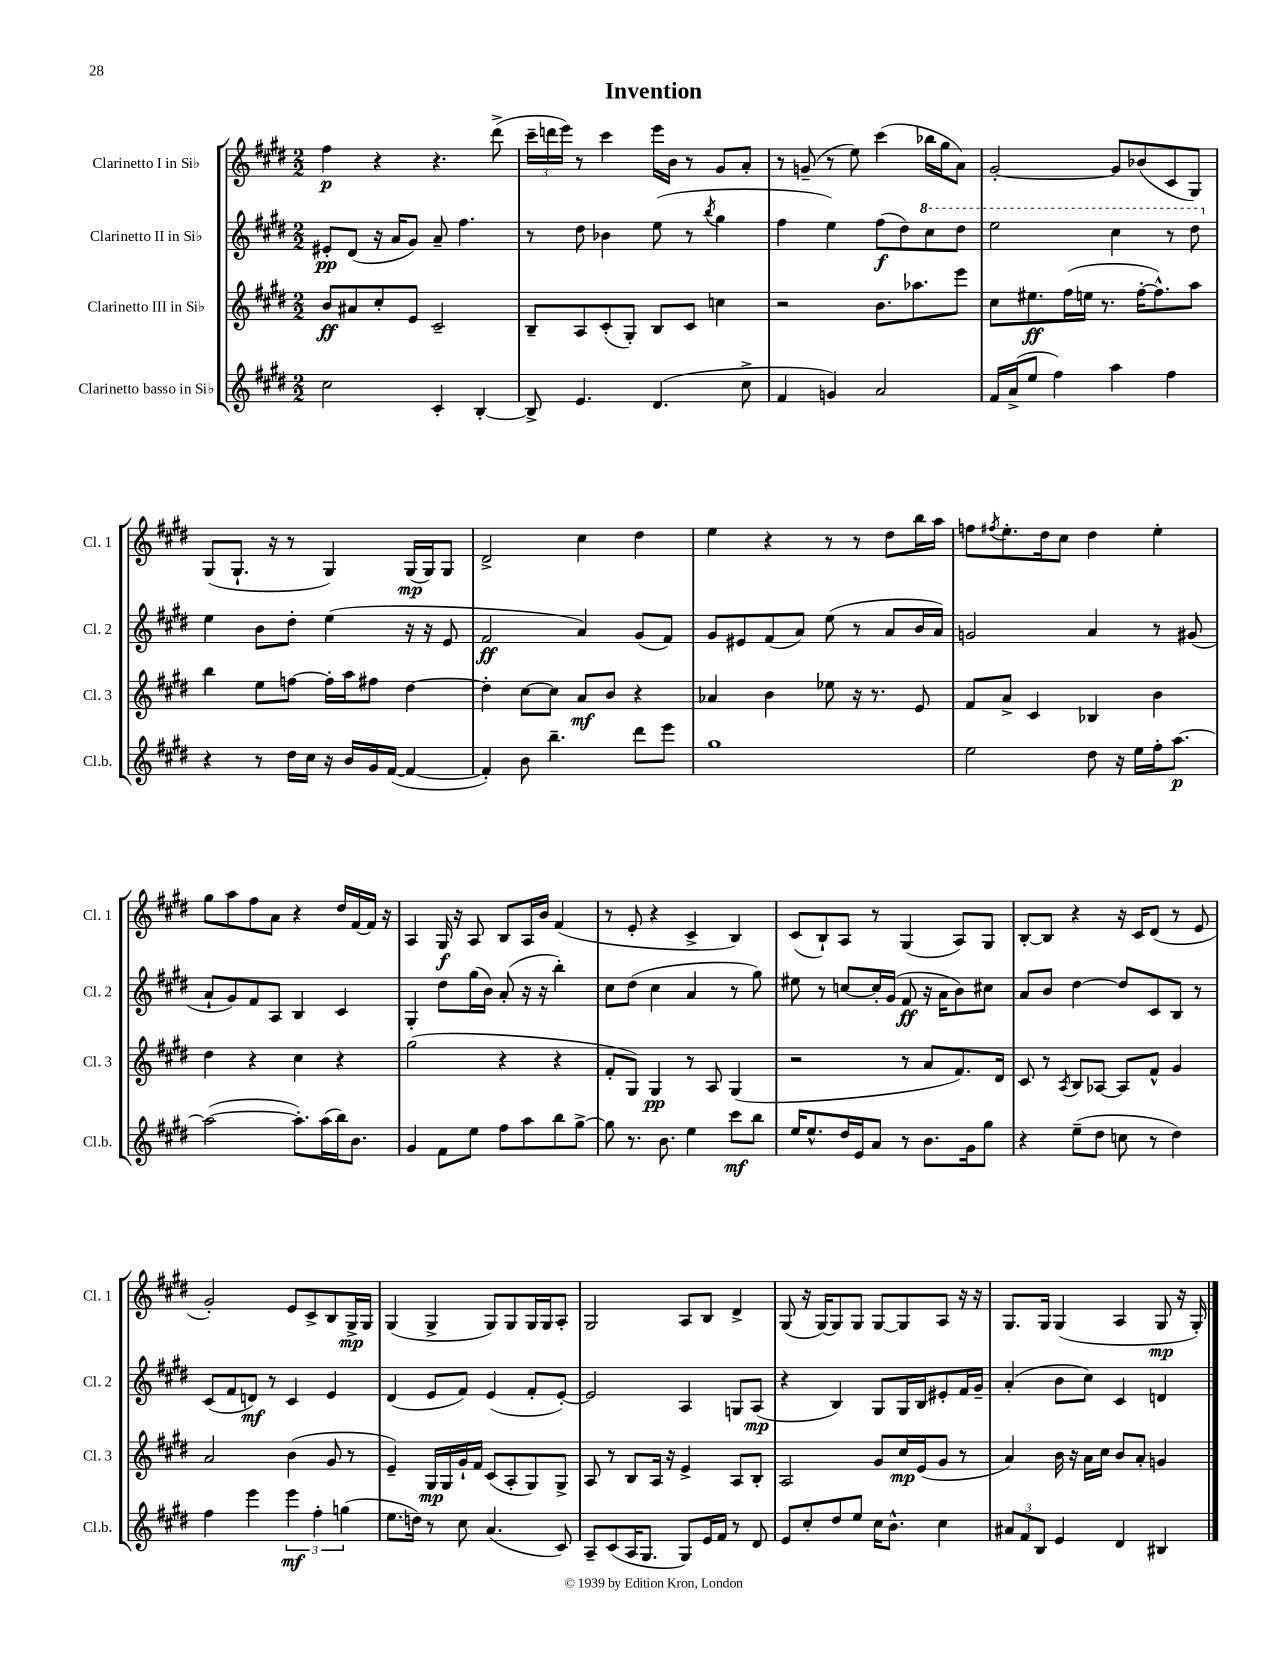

**kern	**dynam	**kern	**dynam	**kern	**dynam	**kern	**dynam
*part4	*part4	*part3	*part3	*part2	*part2	*part1	*part1
*staff4	*staff4	*staff3	*staff3	*staff2	*staff2	*staff1	*staff1
*I"Clarinetto basso in Si♭	*	*I"Clarinetto III in Si♭	*	*I"Clarinetto II in Si♭	*	*I"Clarinetto I in Si♭	*
*I'Cl.b.	*	*I'Cl. 3	*	*I'Cl. 2	*	*I'Cl. 1	*
*clefG2	*	*clefG2	*	*clefG2	*	*clefG2	*
*k[f#c#g#d#]	*	*k[f#c#g#d#]	*	*k[f#c#g#d#]	*	*k[f#c#g#d#]	*
*M2/2	*	*M2/2	*	*M2/2	*	*M2/2	*
=1	=1	=1	=1	=1	=1	=1	=1
2cc#\	.	8b/L	ff	8e#X'/L	pp	4ff#\	p
.	.	8a#X/	.	(8d#/J	.	.	.
.	.	8cc#'/	.	16r	.	4r	.
.	.	.	.	16a/KL	.	.	.
.	.	8e/J	.	8g#/J)	.	.	.
4c#'/	.	2c#~/	.	8a~/	.	4.r	.
.	.	.	.	4.ff#\	.	.	.
[4B'/	.	.	.	.	.	.	.
.	.	.	.	.	.	(8ddd#^\	.
=2	=2	=2	=2	=2	=2	=2	=2
8B^/]	.	8B~/L	.	8r	.	24ccc#~\LL	.
.	.	.	.	.	.	24dddn\	.
.	.	.	.	.	.	24eee\JJ)	.
4.e/	.	8A/	.	8dd#\	.	8r	.
.	.	(8c#'/	.	4b-X\	.	4ccc#\	.
.	.	8G#'/J)	.	.	.	.	.
(4.d#/	.	8B/L	.	(8ee\	.	16eee\LL	.
.	.	.	.	.	.	16b\JJ	.
.	.	8c#/J	.	8r	.	8r	.
.	.	.	.	8qbb/	.	.	.
.	.	4ccn\	.	4gg#\	.	8g#/L	.
8cc#^\	.	.	.	.	.	8a'/J	.
=3	=3	=3	=3	=3	=3	=3	=3
4f#/	.	2r	.	4ff#\	.	8r	.
.	.	.	.	.	.	(8gn~/	.
4gn/)	.	.	.	4ee\)	.	8r	.
.	.	.	.	.	.	8ee\)	.
2a/	.	8.b\L	.	(8ff#\L	f	(4ccc#\	.
.	.	.	.	8dd#\)	.	.	.
.	.	8.aa-X\	.	.	.	.	.
*	*	*	*	*8va	*	*	*
.	.	.	.	8ccc#\	.	16bb-X\LL	.
.	.	.	.	.	.	16gg#\J	.
.	.	8eee\J	.	8ddd#\J	.	8a\J)	.
=4	=4	=4	=4	=4	=4	=4	=4
16f#/LL	.	8cc#\L	.	2eee\	.	[2g#'/	.
(16a^/J	.	.	.	.	.	.	.
8ee/J	.	8.ee#X\	ff	.	.	.	.
4ff#\)	.	.	.	.	.	.	.
.	.	(16ff#\L	.	.	.	.	.
.	.	16een\JJ	.	.	.	.	.
.	.	8.r	.	.	.	.	.
4aa\	.	.	.	4ccc#\	.	8g#/L]	.
.	.	[16ff#'\KL	.	.	.	(8b-X/	.
.	.	8.ff#^^\])	.	.	.	.	.
4ff#\	.	.	.	8r	.	8c#/	.
.	.	8aa\J	.	8ddd#\	.	8G#/J)	.
!!LO:LB:g=z
=5	=5	=5	=5	=5	=5	=5	=5
*	*	*	*	*X8va	*	*	*
4r	.	4bb\	.	4ee\	.	(8G#/L	.
.	.	.	.	.	.	8.G#`/J	.
8r	.	8ee\L	.	8b\L	.	.	.
.	.	.	.	.	.	16r	.
16dd#\LL	.	[8ffn\J	.	8dd#'\J	.	8r	.
16cc#\JJ	.	.	.	.	.	.	.
16r	.	16ff'\LL]	.	(4ee\	.	4G#/)	.
16b/LL	.	16aa\J	.	.	.	.	.
16g#/	.	8ff#X\J	.	.	.	.	.
([16f#/JJ	.	.	.	.	.	.	.
4f#/_	.	[4dd#\	.	16r	.	(16G#/LL	mp
.	.	.	.	16r	.	16G#/J)	.
.	.	.	.	8e/	.	8G#/J	.
=6	=6	=6	=6	=6	=6	=6	=6
4f#'/])	.	4dd#'\]	.	2f#/	ff	2d#^/	.
8b\	.	[8cc#\L	.	.	.	.	.
4.bb~\	.	8cc#\J]	.	.	.	.	.
.	.	8a/L	mf	4a/)	.	4cc#\	.
.	.	8b/J	.	.	.	.	.
8ddd#\L	.	4r	.	(8g#/L	.	4dd#\	.
8eee\J	.	.	.	8f#/J)	.	.	.
=7	=7	=7	=7	=7	=7	=7	=7
1gg#	.	4a-X/	.	8g#/L	.	4ee\	.
.	.	.	.	8e#X/	.	.	.
.	.	4b\	.	(8f#/	.	4r	.
.	.	.	.	8a/J)	.	.	.
.	.	8ee-X\	.	(8ee\	.	8r	.
.	.	16r	.	8r	.	8r	.
.	.	8.r	.	.	.	.	.
.	.	.	.	8a/L	.	8dd#\L	.
.	.	8e/	.	16b/L	.	16bb\L	.
.	.	.	.	16a/JJ)	.	16aa\JJ	.
=8	=8	=8	=8	=8	=8	=8	=8
2ee\	.	8f#/L	.	2gn/	.	8ffn\L	.
.	.	.	.	.	.	8qff#X/	.
.	.	8a^/J	.	.	.	8.ee'\	.
.	.	4c#/	.	.	.	.	.
.	.	.	.	.	.	16dd#\k	.
.	.	.	.	.	.	8cc#\J	.
8dd#\	.	4B-X/	.	4a/	.	4dd#\	.
16r	.	.	.	.	.	.	.
16ee\LL	.	.	.	.	.	.	.
16ff#'\J	.	4b\	.	8r	.	4ee'\	.
[8.aa\J	p	.	.	.	.	.	.
.	.	.	.	(8g#X/	.	.	.
!!LO:LB:g=z
=9	=9	=9	=9	=9	=9	=9	=9
(2aa\_	.	4dd#\	.	8a`/L	.	8gg#\L	.
.	.	.	.	8g#/)	.	8aa\	.
.	.	4r	.	8f#/	.	8ff#\	.
.	.	.	.	8A/J	.	8a\J	.
8.aa'\L])	.	4cc#\	.	4B/	.	4r	.
(16aa\L	.	.	.	.	.	.	.
16bb\J)	.	4r	.	4c#/	.	16dd#/LL	.
8.b\J	.	.	.	.	.	[16f#/	.
.	.	.	.	.	.	16f#/JJ]	.
.	.	.	.	.	.	16r	.
=10	=10	=10	=10	=10	=10	=10	=10
4g#/	.	(2gg#\	.	4G#'/	.	4A/	.
8f#\L	.	.	.	8dd#\L	.	16G#/	f
.	.	.	.	.	.	16r	.
8ee\J	.	.	.	(16gg#\L	.	8A/	.
.	.	.	.	16b\JJ)	.	.	.
8ff#\L	.	4r	.	(8a'/	.	8B/L	.
8aa\	.	.	.	16r	.	16A/L	.
.	.	.	.	16r	.	16b/JJ	.
8bb\	.	4r	.	4bb'\)	.	(4f#/	.
[8gg#^\J	.	.	.	.	.	.	.
=11	=11	=11	=11	=11	=11	=11	=11
8gg#\]	.	8f#'/L	.	8cc#\L	.	8r	.
8.r	.	8G#/J)	.	(8dd#\J	.	8e'/	.
.	.	4G#/	pp	4cc#\	.	4r	.
8.b\	.	.	.	.	.	.	.
4ee\	.	8r	.	4a/	.	4c#^/	.
.	.	8A/	.	.	.	.	.
8ccc#\L	mf	(4G#/	.	8r	.	4B/)	.
8bb\J	.	.	.	8gg#\)	.	.	.
=12	=12	=12	=12	=12	=12	=12	=12
16ee/KL	.	2r	.	8ee#X\	.	(8c#/L	.
8.ee^^/	.	.	.	.	.	.	.
.	.	.	.	8r	.	8B`/)	.
16dd#/L	.	.	.	[8ccn/L	.	8A/J	.
16e/J	.	.	.	.	.	.	.
8a/J	.	.	.	16cc'/L]	.	8r	.
.	.	.	.	(16g#/JJ	.	.	.
8r	.	8r	.	8f#/	ff	(4G#/	.
8.b\L	.	8a/L	.	16r	.	.	.
.	.	.	.	16a\KL	.	.	.
.	.	8.f#/)	.	8b\)	.	8A/L)	.
16g#\k	.	.	.	.	.	.	.
8gg#\J	.	.	.	8cc#X\J	.	8G#/J	.
.	.	16d#/Jk	.	.	.	.	.
=13	=13	=13	=13	=13	=13	=13	=13
4r	.	8c#/	.	8a/L	.	[8B'/L	.
.	.	8r	.	8b/J	.	8B/J]	.
.	.	8qA/	.	.	.	.	.
(8ee~\L	.	8B/L	.	[4dd#\	.	4r	.
8dd#\J	.	[8A-X/J	.	.	.	.	.
8ccn\	.	8A-/L]	.	8dd#/L]	.	16r	.
.	.	.	.	.	.	16c#/KL	.
8r	.	8f#^^/J	.	8c#/	.	(8d#/J	.
4dd#\)	.	4g#/	.	8B/J	.	8r	.
.	.	.	.	8r	.	8e/	.
!!LO:LB:g=z
=14	=14	=14	=14	=14	=14	=14	=14
4ff#\	.	2a/	.	(8c#/L	.	2g#'/)	.
.	.	.	.	8f#/	.	.	.
4eee\	.	.	.	8dn/J)	mf	.	.
.	.	.	.	8r	.	.	.
6eee\	mf	(4b\	.	4c#/	.	8e/L	.
.	.	.	.	.	.	8c#^/	.
6ff#'\	.	.	.	.	.	.	.
.	.	8g#/	.	4e/	.	8B/	.
(6ggn\	.	.	.	.	.	.	.
.	.	8r	.	.	.	16G#^/L	mp
.	.	.	.	.	.	16G#/JJ	.
=15	=15	=15	=15	=15	=15	=15	=15
8.ee\L	.	4e~/)	.	(4d#/	.	(4G#/	.
16ddn\Jk)	.	.	.	.	.	.	.
8r	.	16G#/LL	mp	8e/L	.	4G#^/	.
.	.	16G#/	.	.	.	.	.
8cc#\	.	16g#`/	.	8f#/J)	.	.	.
.	.	16f#/JJ	.	.	.	.	.
(4.a/	.	(8c#/L	.	(4e/	.	8G#/L)	.
.	.	8A'/	.	.	.	8G#/	.
.	.	8G#/)	.	8f#'/L	.	16G#/L	.
.	.	.	.	.	.	16G#/J	.
8c#/)	.	8G#^/J	.	[8e'/J)	.	8A'/J	.
=16	=16	=16	=16	=16	=16	=16	=16
8A~/L	.	8A/	.	2e/]	.	2G#/	.
(8c#/	.	8r	.	.	.	.	.
16A/K	.	8B/L	.	.	.	.	.
8.G#/J	.	.	.	.	.	.	.
.	.	16A/Jk	.	.	.	.	.
.	.	16r	.	.	.	.	.
8G#/L)	.	4e^/	.	4A/	.	8A/L	.
16e/L	.	.	.	.	.	8B/J	.
16f#/JJ	.	.	.	.	.	.	.
8r	.	8A/L	.	8Gn/L	.	4d#^/	.
8d#/	.	8B'/J	.	(8A/J	mp	.	.
=17	=17	=17	=17	=17	=17	=17	=17
8e/L	.	2A/	.	4r	.	(8G#/	.
8cc#'/	.	.	.	.	.	16r	.
.	.	.	.	.	.	[16G#/KL)	.
8dd#/	.	.	.	4B/)	.	8G#/]	.
8ee/J	.	.	.	.	.	8G#/J	.
16cc#\KL	.	8g#/L	.	8G#/L	.	[8G#/L	.
8.b^^\J	.	.	.	.	.	.	.
.	.	16cc#/L	mp	16G#/L	.	8G#/]	.
.	.	(16e/J	.	16B/J	.	.	.
4cc#\	.	8g#/J	.	8e#X'/	.	8A/J	.
.	.	8r	.	16f#/L	.	16r	.
.	.	.	.	16g#~/JJ	.	16r	.
=18	=18	=18	=18	=18	=18	=18	=18
12a#X/L	.	4a/)	.	(4a'/	.	8.G#/L	.
12f#/	.	.	.	.	.	.	.
12B/J	.	.	.	.	.	.	.
.	.	.	.	.	.	16G#/Jk	.
4e/	.	16b\	.	8b\L	.	(4G#/	.
.	.	16r	.	.	.	.	.
.	.	16a\LL	.	8cc#\J)	.	.	.
.	.	16cc#\JJ	.	.	.	.	.
4d#/	.	8b/L	.	4c#/	.	4A/	.
.	.	8a'/J	.	.	.	.	.
4B#X/	.	4gn/	.	4dn/	.	8G#/	mp
.	.	.	.	.	.	16r	.
.	.	.	.	.	.	16G#'/)	.
==	==	==	==	==	==	==	==
*-	*-	*-	*-	*-	*-	*-	*-
